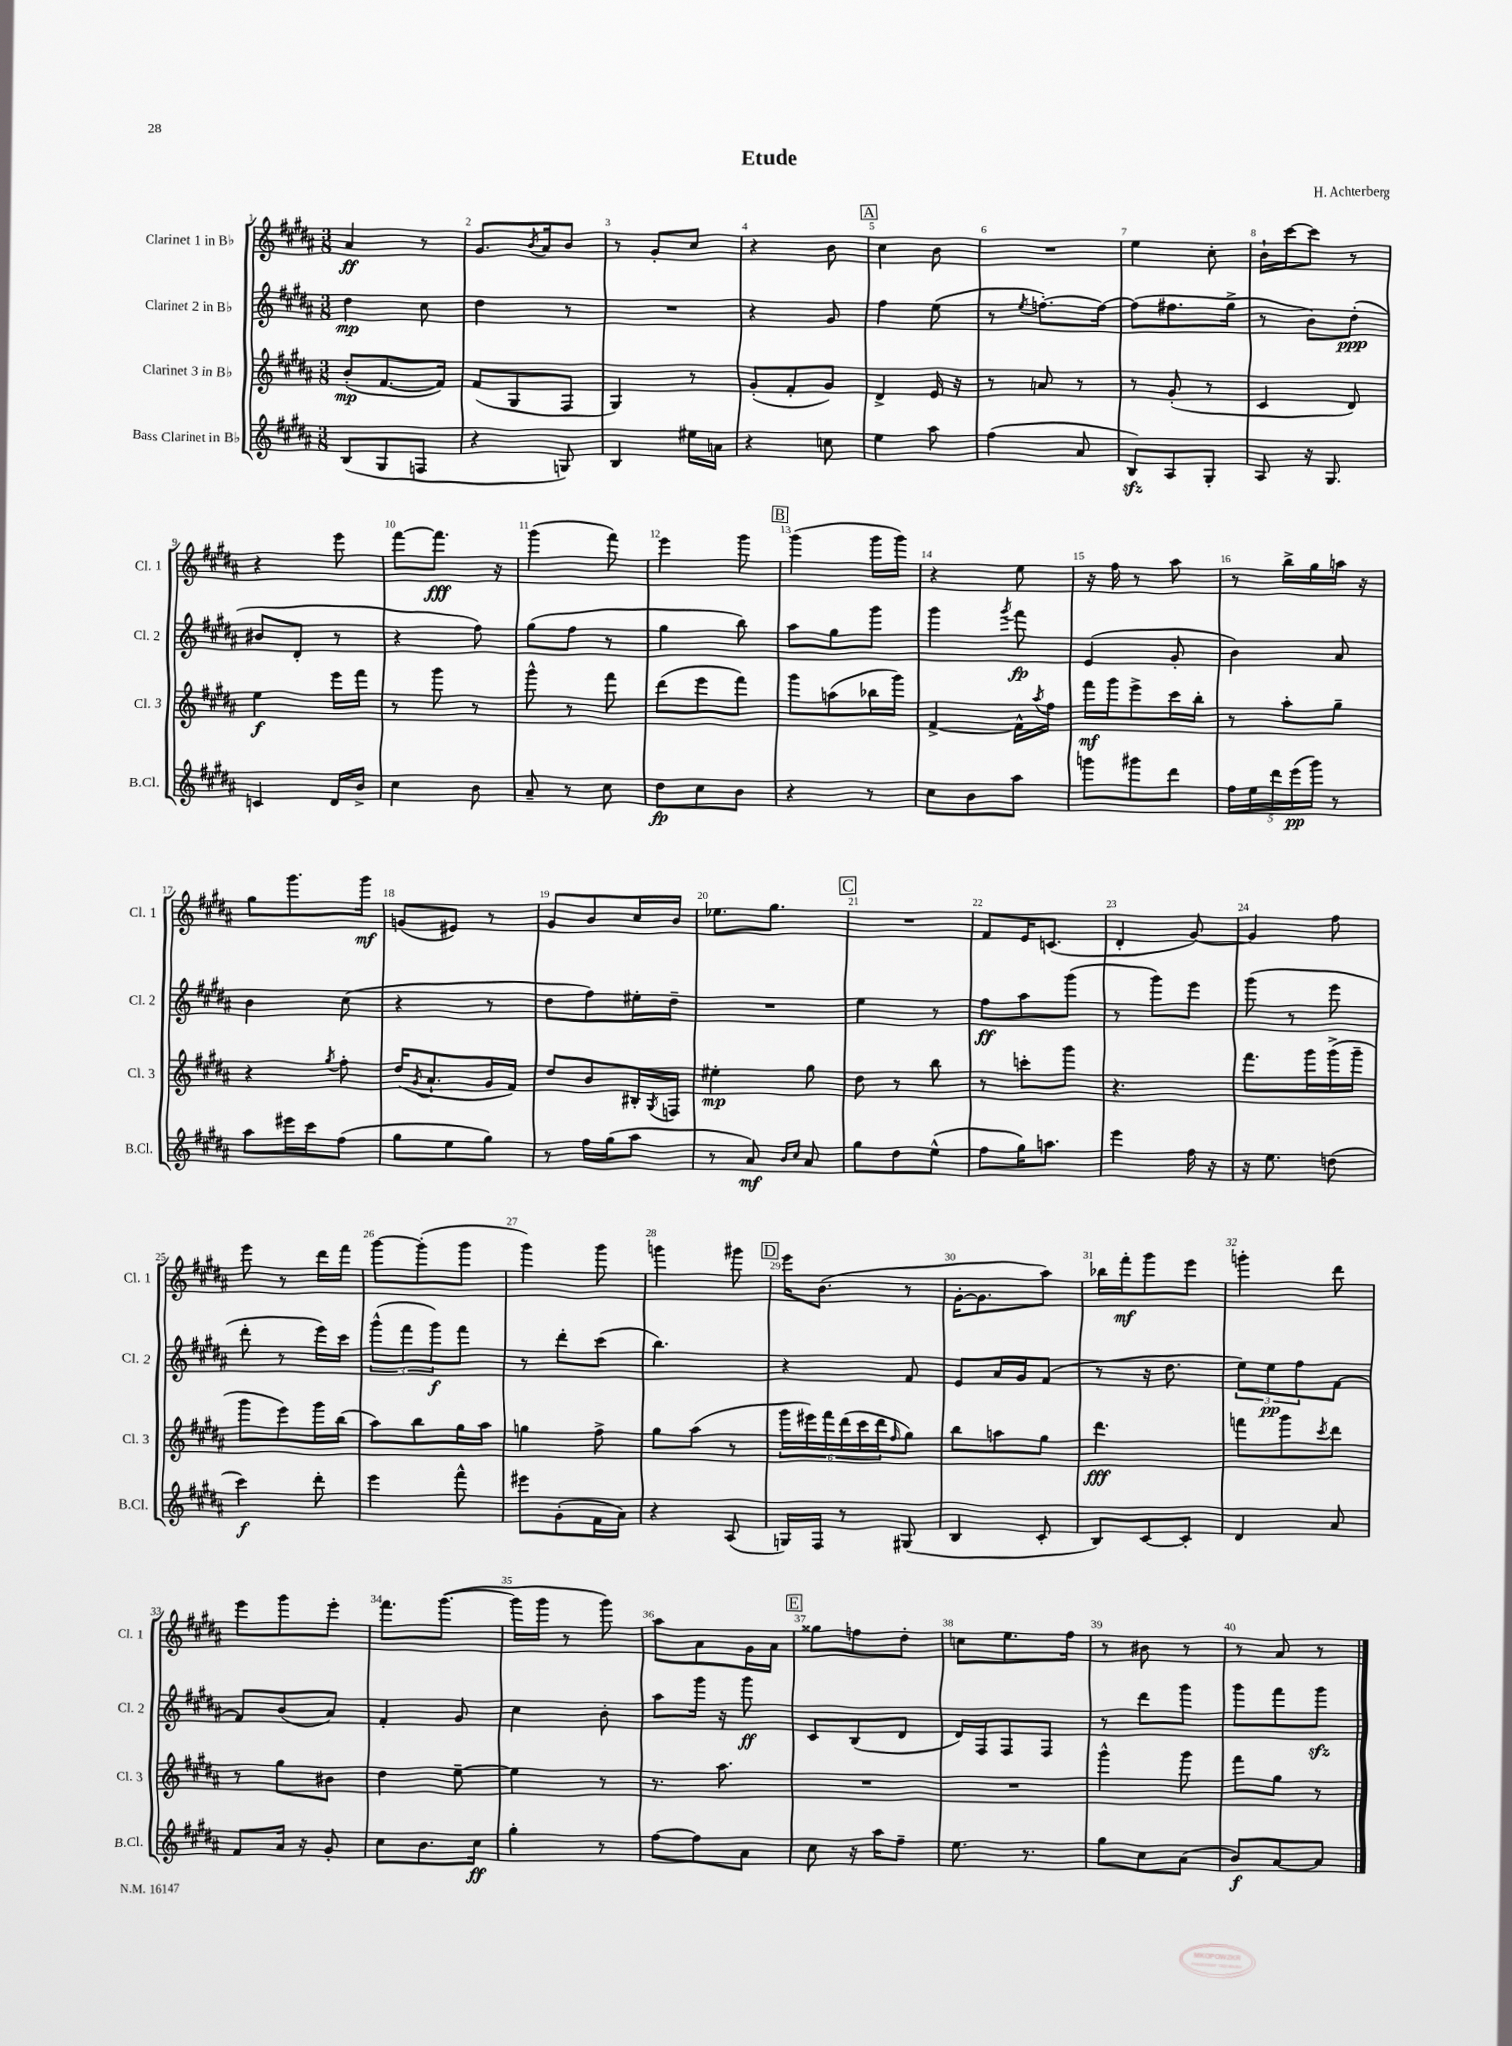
\header { title = "Etude" composer = "H. Achterberg" }
<<
\new StaffGroup <<
\new Staff = "s0" \with { instrumentName = "Clarinet 1 in Bb" shortInstrumentName = "Cl. 1" } {
    \clef treble \key b \major \numericTimeSignature \time 3/8
    ais'4\ff r8 |
    gis'8. \acciaccatura { b'8 } ais'16 b'8 |
    r8 gis'8-. cis''8 |
    r4 b'8 |
    \mark \markup { \box "A" } cis''4 b'8 |
    R4. |
    e''4 cis''8-. |
    b'16-! cis'''16~ cis'''8 r8 |
    r4 e'''8 |
    fis'''8~ fis'''8.\fff r16 |
    gis'''4( fis'''8) |
    e'''4 gis'''8 |
    \mark \markup { \box "B" } gis'''4( gis'''16 gis'''16) |
    r4 e''8 |
    r16 fis''16 r8 ais''8 |
    r8 b''16-> gis''16 a''16 r16 |
    gis''8 gis'''8. gis'''16\mf |
    g'8( eis'8) r8 |
    gis'8 b'8 cis''16 b'16 |
    ees''8. gis''8. |
    \mark \markup { \box "C" } R4. |
    fis'8 e'16 c'8.( |
    dis'4-. gis'8~) |
    gis'4 fis''8 |
    e'''8 r8 dis'''16 fis'''16 |
    gis'''8~ gis'''8-.( gis'''8 |
    gis'''4) gis'''8 |
    g'''4 gis'''8 |
    \mark \markup { \box "D" } e'''16 b'8.( r8 |
    gis'16~-. gis'8. ais''8) |
    bes''16 fis'''16-.\mf gis'''8 e'''8 |
    g'''4-. dis'''8 |
    e'''8 gis'''8 e'''8-. |
    fis'''8. gis'''8.~( |
    gis'''16 gis'''16 r8 gis'''8) |
    ais''8 ais'8 gis'16 ais'16 |
    \mark \markup { \box "E" } gisis''8 f''8 dis''8-. |
    c''8 e''8. fis''16 |
    r8 bis'8 r8 |
    r8 ais'8 r8 \bar "|." |
}
\new Staff = "s1" \with { instrumentName = "Clarinet 2 in Bb" shortInstrumentName = "Cl. 2" } {
    \clef treble \key b \major \numericTimeSignature \time 3/8
    dis''4\mp cis''8 |
    dis''4 r8 |
    R4. |
    r4 gis'8 |
    \mark \markup { \box "A" } fis''4 e''8( |
    r8 \acciaccatura { e''8 } f''8.~-.) f''16~ |
    f''8( fis''8. gis''16-> |
    r8 b'8) dis''8-.\ppp( |
    bis'8 dis'8-. r8 |
    r4 fis''8) |
    gis''8( fis''8 r8 |
    gis''4 b''8) |
    \mark \markup { \box "B" } ais''8 gis''8 gis'''8 |
    gis'''4 \acciaccatura { gis'''8 } fis'''8\fp |
    e'4( gis'8-. |
    b'4) ais'8 |
    b'4 cis''8( |
    r4 r8 |
    dis''8 fis''8) eis''16-. dis''16-- |
    R4. |
    \mark \markup { \box "C" } e''4 r8 |
    fis''8\ff ais''8 gis'''8( |
    r8 gis'''8) e'''8 |
    gis'''8( r8 e'''8 |
    dis'''8-. r8 e'''16) cis'''16 |
    \tuplet 3/2 { gis'''8-^( fis'''8 gis'''8\f) } fis'''8 |
    r8 dis'''8-. cis'''8( |
    b''4.) |
    \mark \markup { \box "D" } r4 fis'8 |
    e'8 ais'16 gis'16 fis'8( |
    r8 r16 dis''8. |
    \tuplet 3/2 { e''8) e''8\pp fis''8 } fis'8~ |
    fis'8 b'8( ais'8) |
    fis'4-. gis'8 |
    cis''4 b'8-. |
    ais''8 gis'''16 r16 gis'''8\ff |
    \mark \markup { \box "E" } cis'8 b8( dis'8 |
    dis'16) fis16 fis8 fis8 |
    r8 dis'''8 gis'''8 |
    gis'''8 fis'''8 gis'''8\sfz \bar "|." |
}
\new Staff = "s2" \with { instrumentName = "Clarinet 3 in Bb" shortInstrumentName = "Cl. 3" } {
    \clef treble \key b \major \numericTimeSignature \time 3/8
    b'8-.\mp( fis'8.~ fis'16) |
    fis'8( gis8 fis8 |
    gis4) r8 |
    gis'8-.( fis'8-. gis'8) |
    \mark \markup { \box "A" } dis'4-> e'16 r16 |
    r8 a'8 r8 |
    r8 gis'8-.( r8 |
    cis'4 dis'8) |
    e''4\f e'''16 fis'''16 |
    r8 gis'''8 r8 |
    gis'''8-^ r8 fis'''8 |
    dis'''8( e'''8 fis'''8) |
    \mark \markup { \box "B" } gis'''8 a''8( bes''16 gis'''16) |
    fis'4~-> fis'16-^ \acciaccatura { ais''8 } fis''16 |
    fis'''16\mf gis'''16 e'''8-> cis'''16 b''16-. |
    r8 ais''8-. gis''8-- |
    r4 \acciaccatura { gis''8 } fis''8-. |
    dis''16( \acciaccatura { gis'8 } ais'8.-! gis'16 fis'16) |
    dis''8 b'8 bis16-. \acciaccatura { gis8 } f16 |
    eis''4-.\mp gis''8 |
    \mark \markup { \box "C" } dis''8 r8 b''8 |
    r8 c'''8-. gis'''8 |
    r4. |
    fis'''8. gis'''16 gis'''16->( gis'''16-- |
    gis'''8 e'''8) gis'''16 b''16( |
    ais''8) b''8 gis''16 ais''16 |
    g''4 fis''8-> |
    gis''8 ais''8( r8 |
    \mark \markup { \box "D" } \tuplet 6/4 { gis'''16 eis'''16) fis'''16 dis'''16( cis'''16 dis'''16 } \grace { fis''16 } gis''8) |
    b''8 a''8 gis''8 |
    dis'''4.\fff |
    f'''8 gis'''8 \acciaccatura { cis'''8 } dis'''8 |
    r8 gis''8 bis'8 |
    dis''4 e''8~-- |
    e''4 r8 |
    r8. ais''8. |
    \mark \markup { \box "E" } R4. |
    R4. |
    gis'''4-^ gis'''8 |
    fis'''8 gis''8 r8 \bar "|." |
}
\new Staff = "s3" \with { instrumentName = "Bass Clarinet in Bb" shortInstrumentName = "B.Cl." } {
    \clef treble \key b \major \numericTimeSignature \time 3/8
    b8( gis8 f8 |
    r4 g8) |
    b4 eis''16 a'16 |
    r4 c''8 |
    \mark \markup { \box "A" } e''4 ais''8 |
    fis''4( ais'8 |
    b8\sfz) ais8 gis8-. |
    ais8 r16 gis8. |
    c'4 dis'16 b'16-> |
    cis''4 b'8 |
    ais'8-- r8 cis''8 |
    dis''8\fp cis''8 b'8 |
    \mark \markup { \box "B" } r4 r8 |
    cis''8 b'8 ais''8 |
    g'''8 gis'''8 dis'''8 |
    \tuplet 5/4 { fis''16 e''16 dis'''16 e'''16\pp( gis'''16) } r8 |
    ais''8 eis'''16 cis'''16 fis''8( |
    gis''8 e''8 gis''8) |
    r8 fis''16 gis''16( ais''8 |
    r8 ais'8\mf) \grace { b'16 cis''16 } ais'8 |
    \mark \markup { \box "C" } gis''8 dis''8 e''8-^( |
    fis''8 gis''16) a''8. |
    e'''4 fis''16 r16 |
    r16 e''8. d''8( |
    cis'''4\f) dis'''8-. |
    e'''4 fis'''8-^ |
    eis'''8 gis'8-.( fis'16 ais'16) |
    r4 ais8( |
    \mark \markup { \box "D" } g16) fis16 r8 gis8( |
    b4 cis'8-. |
    b8) cis'8~ cis'8-. |
    dis'4 ais'8 |
    fis'8 ais'16 r16 gis'8-. |
    cis''8 b'8. cis''16\ff |
    gis''4-. r8 |
    fis''8~ fis''8 ais'8 |
    \mark \markup { \box "E" } cis''8 r16 ais''16 fis''8-- |
    e''8. r8. |
    gis''8 cis''8 ais'8( |
    b'8\f) ais'8~ ais'8 \bar "|." |
}
>>
>>
\layout { \context { \Score \override BarNumber.break-visibility = ##(#f #t #t) barNumberVisibility = #all-bar-numbers-visible } }
